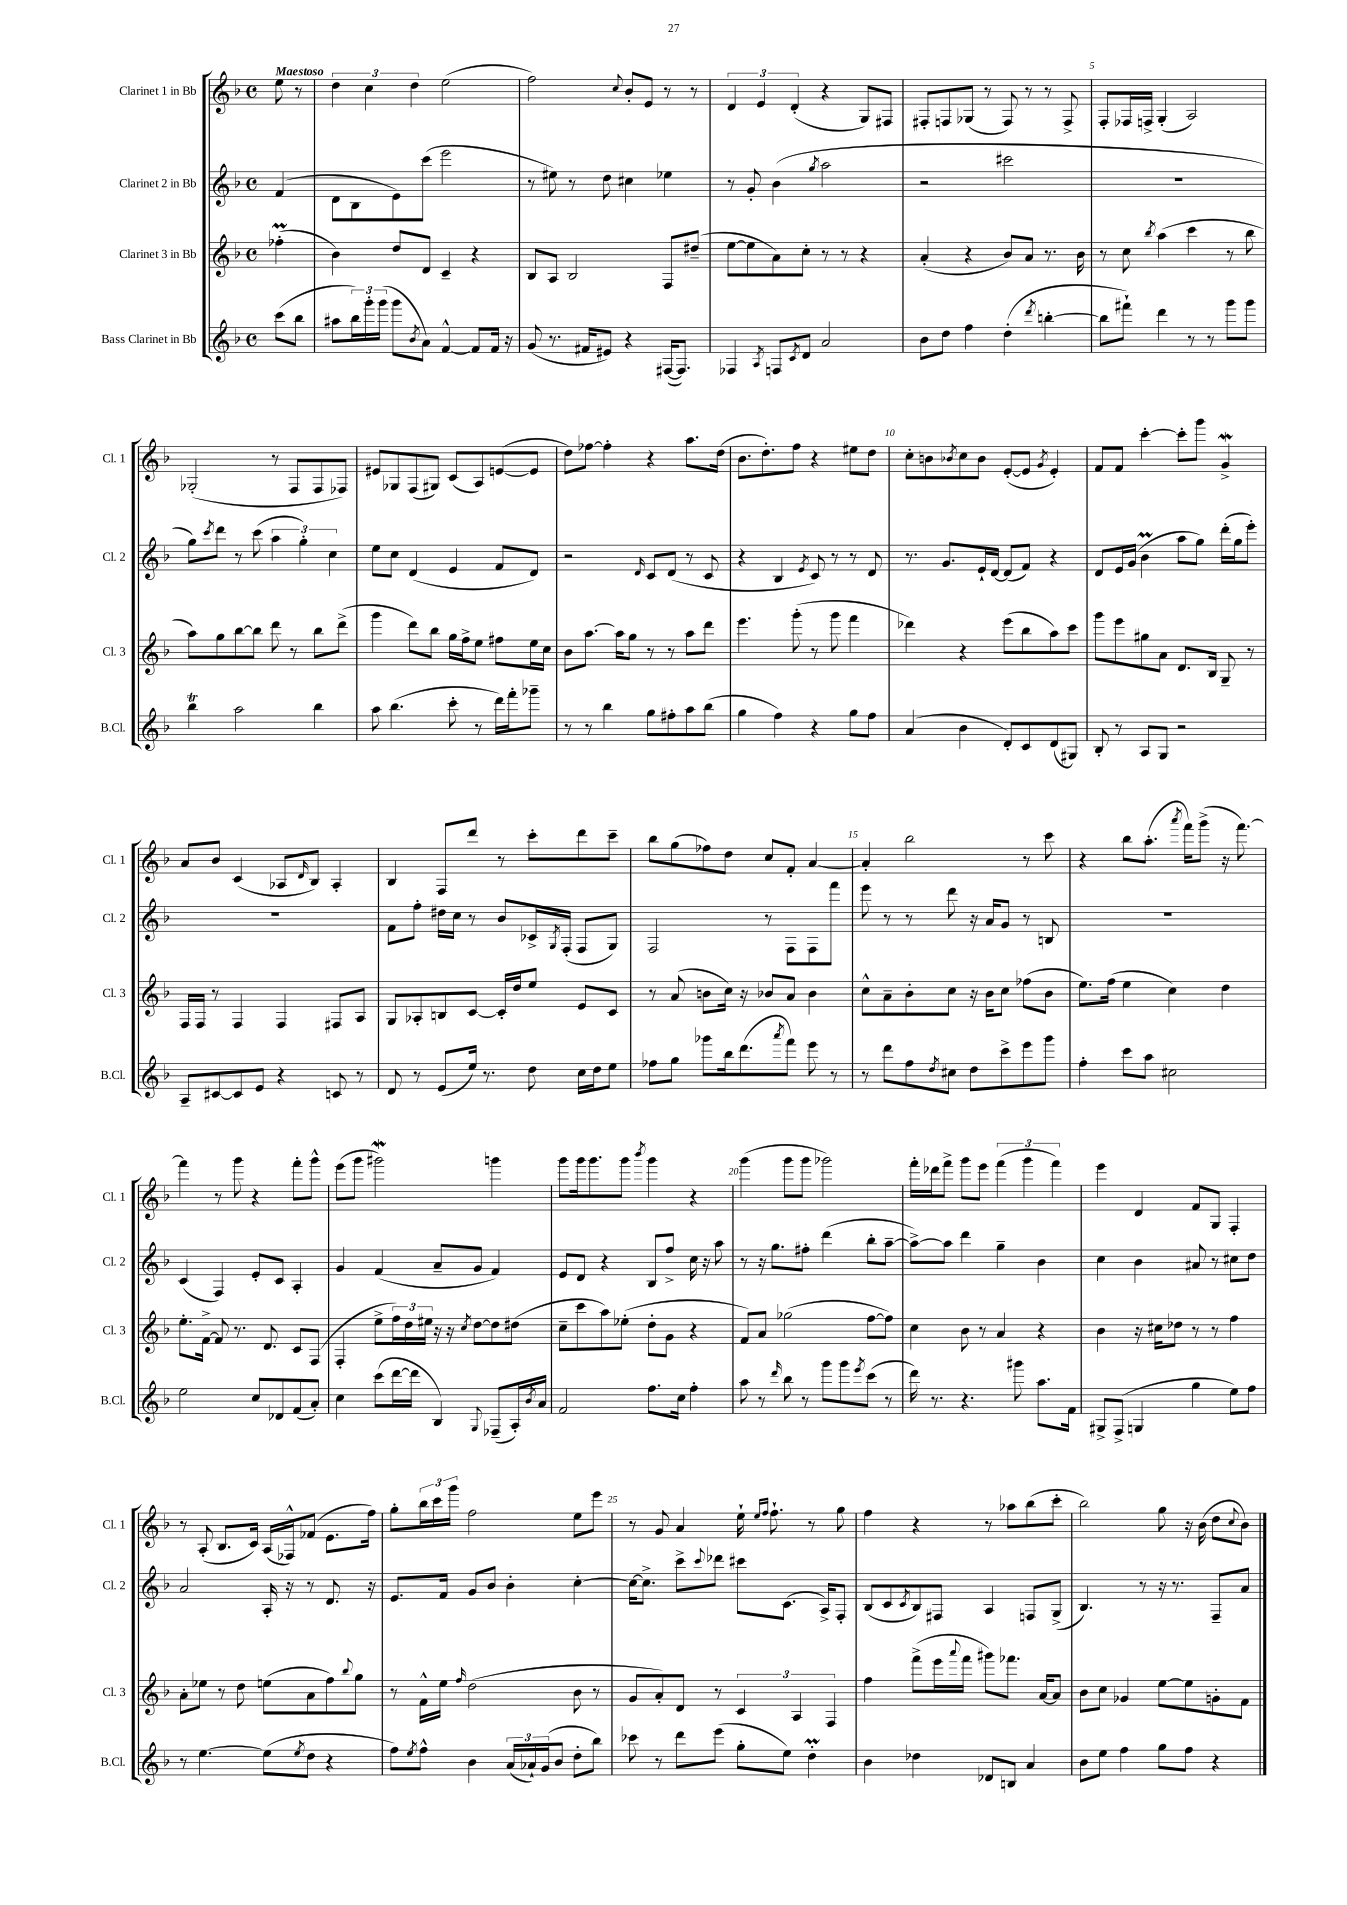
<<
\new StaffGroup <<
\new Staff = "s0" \with { instrumentName = "Clarinet 1 in Bb" shortInstrumentName = "Cl. 1" } {
    \clef treble \key f \major \defaultTimeSignature \time 4/4 \partial 4 \tempo "Maestoso"
    e''8 r8 |
    \tuplet 3/2 { d''4 c''4 d''4 } e''2( |
    f''2) \appoggiatura { c''8 } bes'8-. e'8 r8 r8 |
    \tuplet 3/2 { d'4 e'4 d'4-.( } r4 g8) fis8 |
    fis8-. f8 ges8( r8 f8) r8 r8 f8-> |
    f8-. fes16 f16-> g4-.( a2) |
    ges2-.( r8 f8 f8 fes8) |
    eis'8 ges8 f8( gis8) c'8( a8) e'8~( e'8 |
    d''8) fes''8~ fes''4-. r4 a''8. d''16( |
    bes'8. d''8.-.) f''8 r4 eis''8 d''8 |
    c''8-. b'8 \acciaccatura { bes'8 } c''8 bes'8 e'8~-.( e'8 \acciaccatura { g'8 } e'4-.) |
    f'8 f'8 c'''4~-. c'''8-. g'''8 g'4->\mordent |
    a'8 bes'8 c'4( aes8 \grace { d'16 } bes8) aes4-. |
    bes4 f8 d'''8 r8 c'''8-. d'''8 c'''8-- |
    bes''8 g''8( fes''8) d''8 c''8 f'8-. a'4~ |
    a'4-. bes''2 r8 c'''8 |
    r4 bes''8 a''8.-.( \acciaccatura { a'''8 } f'''16) g'''8->( r16 f'''8.~) |
    f'''4 r8 g'''8 r4 f'''8-. g'''8-^ |
    e'''8( g'''8 gis'''2\mordent) g'''4 |
    g'''8 g'''16 g'''8. g'''8 \acciaccatura { bes'''8 } g'''4 r4 |
    g'''4( g'''8 g'''8 ges'''2) |
    f'''16-. des'''16 f'''8-> g'''8 e'''8 \tuplet 3/2 { f'''4( g'''4 f'''4) } |
    e'''4 d'4 f'8 g8 f4-. |
    r8 a8-.( bes8. c'16) a16( fes16-^) fes'8( e'8. f''16) |
    g''8-. \tuplet 3/2 { bes''16 c'''16 g'''16 } f''2 e''8 e'''8 |
    r8 g'8 a'4 e''16-! \grace { e''16 f''16 } f''8.-! r8 g''8 |
    f''4 r4 r8 aes''8 bes''8( c'''8-. |
    bes''2) g''8 r16 bes'16( d''8 \appoggiatura { c''8 } bes'8) \bar "|." |
}
\new Staff = "s1" \with { instrumentName = "Clarinet 2 in Bb" shortInstrumentName = "Cl. 2" } {
    \clef treble \key f \major \defaultTimeSignature \time 4/4 \partial 4
    f'4( |
    d'8 bes8 e'8) c'''8( e'''2 |
    r8 eis''8) r8 d''8 cis''4 ees''4 |
    r8 g'8-. bes'4( \acciaccatura { g''8 } a''2 |
    r2 cis'''2 |
    R1 |
    g''8) \acciaccatura { c'''8 } d'''8 r8 c'''8( \tuplet 3/2 { a''4 g''4-.) c''4 } |
    e''8 c''8 d'4( e'4 f'8 d'8) |
    r2 \grace { d'16 } c'8 d'8( r8 c'8 |
    r4 bes4 \acciaccatura { e'8 } c'8) r8 r8 d'8 |
    r8. g'8. e'16-! d'16~ d'8( f'8) r4 |
    d'8 e'16 g'16( bes'4\prall a''8 g''8) d'''16-.( g''16 e'''8-.) |
    R1 |
    f'8 f''8-. dis''16 c''16 r8 bes'8 ces'16-> \acciaccatura { g8 } f16-.( f8 g8) |
    f2 r8 f8 f8 f'''8 |
    e'''8 r8 r8 d'''8 r16 a'16 g'8 r8 b8 |
    R1 |
    c'4( f4) e'8-. c'8 a4-. |
    g'4 f'4( a'8-- g'8 f'4) |
    e'8 d'8 r4 bes8 f''8-> c''16 r16 a''8 |
    r8 r16 g''8. fis''8-. d'''4( bes''8-. a''8~-- |
    a''8~->) a''8 d'''4 g''4-- bes'4 |
    c''4 bes'4 ais'8 r8 cis''8 d''8 |
    a'2 a16-. r16 r8 d'8. r16 |
    e'8. f'16 g'8 bes'8 bes'4-. c''4~-. |
    c''16~ c''8.-> c'''8-> \appoggiatura { c'''8 } des'''8 cis'''8 c'8.( a16->) f8-. |
    bes8( c'8 \acciaccatura { c'8 } bes8) fis8 a4 f8 g8->( |
    bes4.) r8 r16 r8. f8-- a'8 \bar "|." |
}
\new Staff = "s2" \with { instrumentName = "Clarinet 3 in Bb" shortInstrumentName = "Cl. 3" } {
    \clef treble \key f \major \defaultTimeSignature \time 4/4 \partial 4
    fes''4-.\prall( |
    bes'4) d''8 d'8 c'4-- r4 |
    bes8 a8 bes2 f8 dis''8--( |
    e''8~ e''8 a'8) c''8-. r8 r8 r4 |
    a'4-.( r4 bes'8) a'8 r8. bes'16 |
    r8 c''8 \acciaccatura { bes''8 } a''4( c'''4 r8 bes''8 |
    a''8) g''8 bes''8~ bes''8 d'''8 r8 bes''8 d'''8->( |
    g'''4 d'''8) bes''8 g''16 f''16-> e''8 fis''8 e''16 c''16 |
    bes'8 a''8.~ a''16 g''8 r8 r8 a''8 d'''8 |
    e'''4. g'''8-.( r8 g'''8 f'''4 |
    des'''4) r4 e'''8( bes''8 a''8) c'''8 |
    g'''8 e'''8 gis''8 a'8 d'8. bes16 g8-- r8 |
    f16 f16 r8 f4 f4 fis8 a8 |
    g8 aes8-. b8 c'8~ c'16-. d''16 e''8 e'8 c'8 |
    r8 a'8( b'8 c''16) r16 bes'8 a'8 bes'4 |
    c''8-^ a'8-- bes'8-. c''8 r16 bes'16 c''8 fes''8( bes'8 |
    e''8.) f''16( e''4 c''4) d''4 |
    e''8.-. f'16~-> f'8 r8. d'8. c'8 f8( |
    f4-. e''8-> \tuplet 3/2 { f''16) d''16 eis''16 } r16 r16 \acciaccatura { c''8 } d''8~ d''8 dis''8( |
    c''8-- c'''8 a''8) ees''8-.( d''8-. g'8 r4 |
    f'8) a'8 ges''2( f''8~ f''8) |
    c''4 bes'8 r8 a'4 r4 |
    bes'4 r16 cis''16 des''8 r8 r8 f''4 |
    a'8-. ees''8 r8 d''8 e''8( a'8 f''8) \appoggiatura { bes''8 } g''8 |
    r8 f'16-^ e''16 \grace { f''16 } d''2( bes'8 r8 |
    g'8 a'8-.) d'8 r8 \tuplet 3/2 { c'4 a4 f4 } |
    f''4 f'''8->( e'''16 \appoggiatura { a'''8 } f'''16 gis'''8) fes'''8. a'16~ a'8 |
    bes'8 c''8 ges'4 e''8~ e''8 g'8-. f'8 \bar "|." |
}
\new Staff = "s3" \with { instrumentName = "Bass Clarinet in Bb" shortInstrumentName = "B.Cl." } {
    \clef treble \key f \major \defaultTimeSignature \time 4/4 \partial 4
    c'''8( bes''8 |
    ais''8 \tuplet 3/2 { bes''16) g'''16-. g'''16( } g'''8 \acciaccatura { bes'8 } a'8) f'4~-^ f'8 f'16 r16 |
    g'8( r8. fis'16 eis'8) r4 fis16~( fis8.) |
    fes4 \acciaccatura { a8 } f8 \acciaccatura { c'8 } d'8 a'2 |
    bes'8 d''8 f''4 d''4-.( \acciaccatura { d'''8 } b''4~-. |
    b''8 fis'''8-!) d'''4 r8 r8 g'''8 g'''8 |
    bes''4\trill a''2 bes''4 |
    a''8 bes''4.( c'''8-. r8 d'''16) f'''16-. ges'''8-- |
    r8 r8 bes''4 g''8 fis''8-. a''8 bes''8( |
    g''4 f''4) r4 g''8 f''8 |
    a'4( bes'4 d'8-.) c'8 d'8( gis8) |
    bes8-. r8 a8 g8 r2 |
    a8-- cis'8~ cis'8 e'8 r4 c'8 r8 |
    d'8 r8 e'8( e''16) r8. d''8 c''16 d''16 e''8 |
    fes''8 g''8 ges'''8 bes''16 d'''8.( \acciaccatura { a'''8 } f'''8) e'''8 r8 |
    r8 d'''8 f''8 \acciaccatura { d''8 } cis''8 d''8 c'''8-> e'''8 g'''8 |
    f''4-. c'''8 a''8 cis''2 |
    e''2 c''8 des'8 f'8( a'8-.) |
    c''4 c'''8( d'''16~ d'''16 bes4) \appoggiatura { g8 } fes8--( a16-.) \acciaccatura { bes'8 } a'16 |
    f'2 f''8. c''16 f''4-. |
    a''8 r8 \grace { d'''16 } bes''8 r8 g'''8 g'''8 \acciaccatura { e'''8 } c'''8( r8 |
    d'''16) r8. r4. gis'''8 a''8. f'16 |
    gis8-> f8->( g4 g''4 e''8) f''8 |
    r8 e''4.~ e''8( \acciaccatura { e''8 } d''8 r4 |
    f''8) \acciaccatura { e''8 } f''8-^ bes'4 \tuplet 3/2 { a'16( aes'16-!) g'16( } bes'8 d''8-. bes''8) |
    ces'''8 r8 d'''8 e'''8( g''8-. e''8) d''4-.\prall |
    bes'4 des''4 des'8 b8 a'4 |
    bes'8 e''8 f''4 g''8 f''8 r4 \bar "|." |
}
>>
>>
\layout { \context { \Score \override BarNumber.break-visibility = ##(#f #t #t) barNumberVisibility = #(every-nth-bar-number-visible 5) } }
